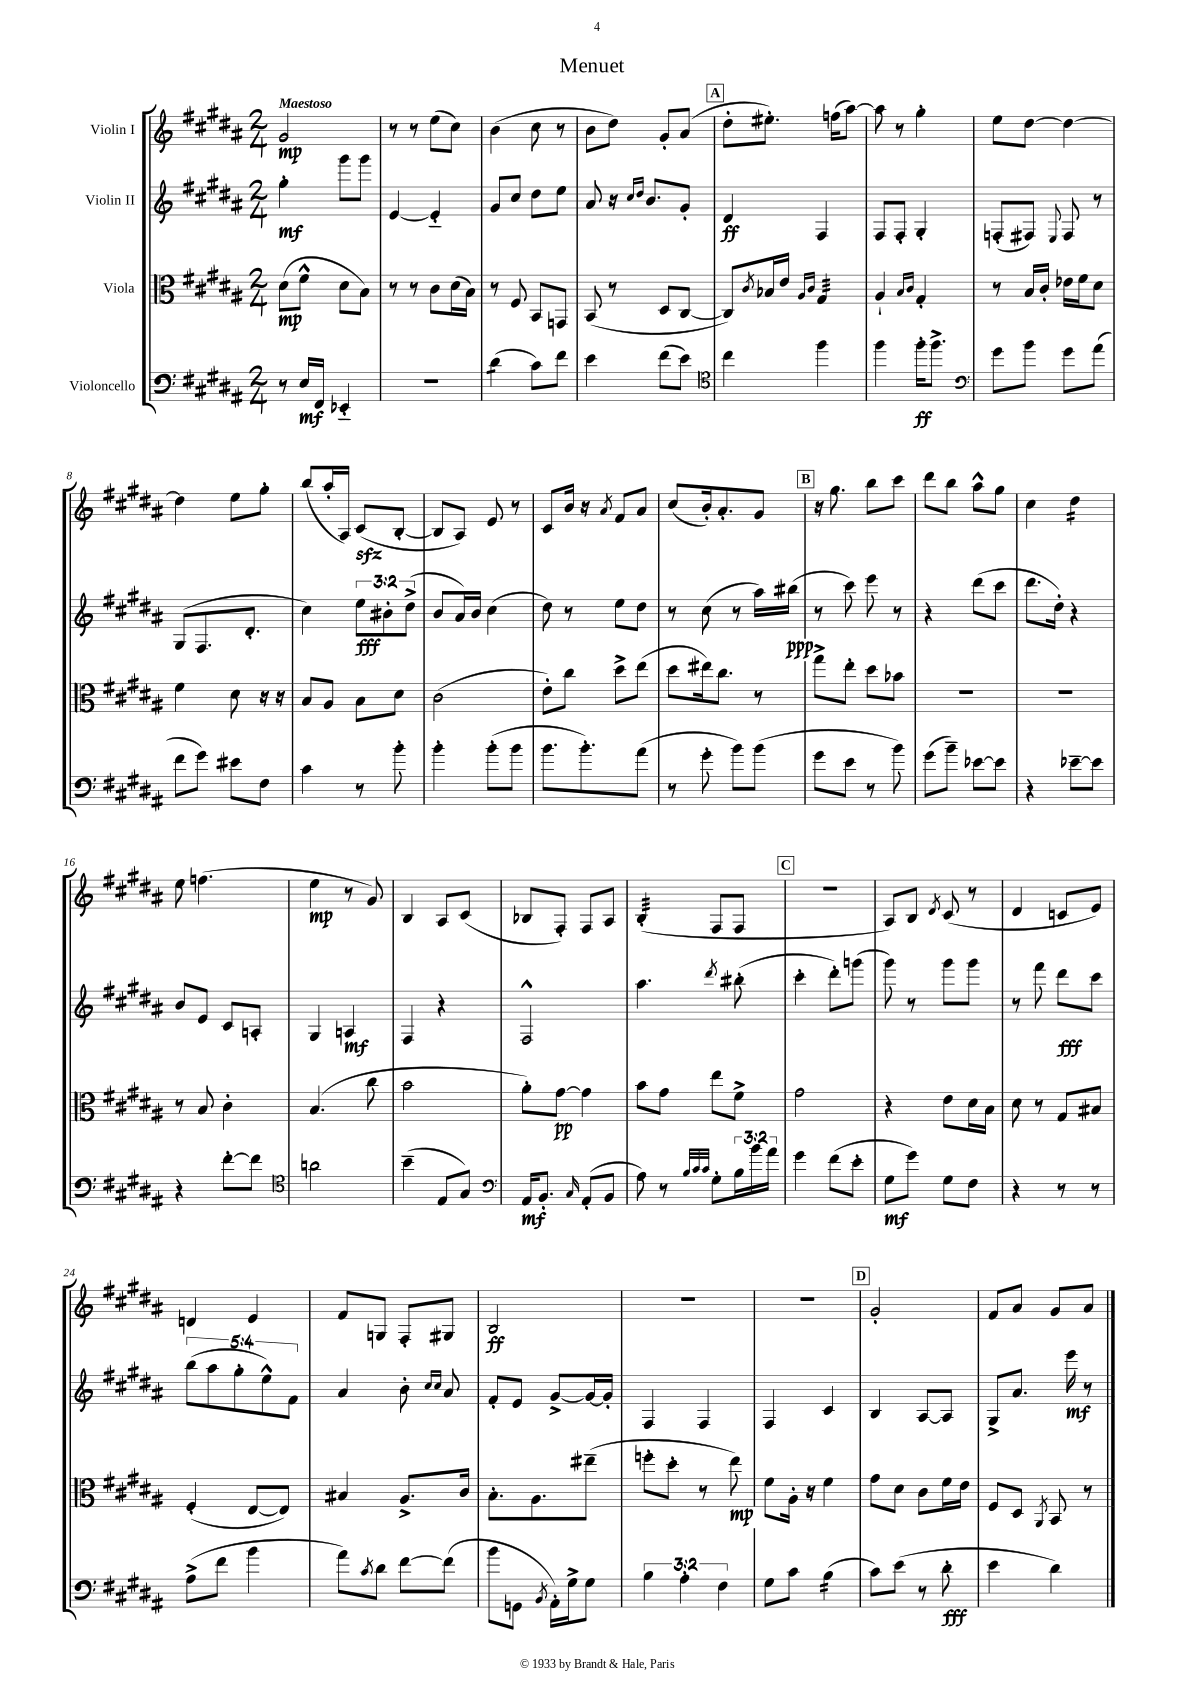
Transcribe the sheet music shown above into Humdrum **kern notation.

**kern	**kern	**kern	**kern
*staff4	*staff3	*staff2	*staff1
*clefF4	*clefC3	*clefG2	*clefG2
*k[f#c#g#d#a#]	*k[f#c#g#d#a#]	*k[f#c#g#d#a#]	*k[f#c#g#d#a#]
*M2/4	*M2/4	*M2/4	*M2/4
8r	(8d#\L	4gg#'\	2g#/
16E/LL	8f#^^\J	.	.
16FF#/JJ	.	.	.
4EE-'~/	8d#\L	8ggg#\L	.
.	8B\J)	8ggg#\J	.
=	=	=	=
2r	8r	[4e/	8r
.	8r	.	8r
.	8c#\L	4e'~/]	(8ee\L
.	(16d#\L	.	8cc#\J)
.	16B\JJ)	.	.
=	=	=	=
(4d#\	8r	8g#/L	(4b\
.	8F#/	8cc#/J	.
8c#\L)	8BB/L	8dd#\L	8cc#\
8f#\J	8GG/J	8ee\J	8r
=	=	=	=
4e\	(8BB/	8a#/	8b\L
.	8r	16r	8dd#\J)
.	.	16qqcc#/LL	.
.	.	16qqdd#/JJ	.
.	.	8.b/L	.
(8f#\L	8D#/L	.	8g#'/L
8e\J)	[8C#/J	8g#'/J	(8a#/J
=	=	=	=
*clefC4	*	*	*
4cc#\	8C#/]L)	4d#/	8dd#'\L
.	8qc#/	.	.
.	16B-/L	.	8.ee#'\J)
.	16e/JJ	.	.
.	16qqA#/LL	.	.
.	16qqc#/JJ	.	.
4ff#\	4G#/	4F#/	.
.	.	.	(16ff\LK
.	.	.	[8aa#\J)
=	=	=	=
4ff#\	4A#`/	8F#/L	8aa#\]
.	.	8F#'/J	8r
.	16qqB/LL	.	.
.	16qqc#/JJ	.	.
16ff#'\LK	4G#'/	4G#'/	4gg#'\
8.ff#^\J	.	.	.
=	=	=	=
*clefF4	*	*	*
8g#\L	8r	(8F'/L	8ee\L
8b\J	16B/LL	8F#/J)	[8dd#\J
.	16c#'/JJ	.	.
.	.	8qqE/	.
8g#\L	16e-\LL	8F#/	4dd#\_
.	16f#\J	.	.
(8a#\J	8d#\J	8r	.
=	=	=	=
8f#\L	4f#\	(8G#/L	4dd#\]
8g#\J)	.	8.F#/	.
8e#\L	8d#\	.	8ee\L
.	.	8.d#'/J	.
8F#\J	16r	.	8gg#'\J
.	16r	.	.
=	=	=	=
4c#\	8B/L	4cc#\)	(8bb/L
.	8A#/J	.	16aa#'/L
.	.	.	16A#/JJ)
8r	8B\L	12ee\L	(8c#/L
.	.	12b#'\	.
8b'\	8d#\J	.	[8B'/J
.	.	(12dd#^\J	.
=	=	=	=
4b'\	(2c#\	8b/L	8B/]L
.	.	16a#/L)	8A#/J)
.	.	16b/JJ	.
(8b'\L	.	(4cc#\	8e/
8b\J	.	.	8r
=	=	=	=
8.b\L	8e'\L)	8dd#\)	8c#/L
.	8cc#\J	8r	16b/Jk
8.b'\)	.	.	16r
.	.	.	8qa#/
.	8dd#^\L	8ee\L	8f#/L
(8a#\J	(8ee\J	8dd#\J	8a#/J
=	=	=	=
8r	8dd#\L	8r	(8cc#/L
8g#'\	16ee#\k)	(8cc#\	16b'/k)
.	8.cc#\J	.	8.a#'/
8b\L)	.	8r	.
(8b\J	8r	16aa#\LL)	8g#/J
.	.	(16bb#\JJ	.
=	=	=	=
8g#\L	8gg#^\L	8r	16r
.	.	.	8.gg#\
8e\J	8ee'\J	8ccc#\)	.
8r	8dd#\L	8eee\	8bb\L
8b\)	8b-\J	8r	8ccc#\J
=	=	=	=
(8g#\L	2r	4r	8ddd#\L
8b~\J)	.	.	8bb\J
[8e-\L	.	(8ddd#\L	8aa#^^\L
8e-\]J	.	8ccc#\J	8gg#\J
=	=	=	=
4r	2r	8.ddd#\L	4cc#\
.	.	16dd#'\Jk)	.
[8e-~\L	.	4r	4dd#\
8e-\]J	.	.	.
=	=	=	=
4r	8r	8b/L	8ee\
.	8B/	8e/J	(4.ff\
[8f#'\L	4c#'\	8c#/L	.
8f#\]J	.	8A'/J	.
=	=	=	=
*clefC4	*	*	*
2a\	(4.B/	4G#/	4ee\
.	.	4A/	8r
.	8cc#\	.	8g#/)
=	=	=	=
(4b~\	2b\	4F#/	4B/
8E/L	.	4r	8A#/L
8G#/J)	.	.	(8c#/J
=	=	=	=
*clefF4	*	*	*
16AA#/LK	8a#'\L)	2F#^^/	8B-/L
8.BB'/J	.	.	.
.	[8g#\J	.	8F#'/J)
16qqC#/	.	.	.
(8AA#'/L	4g#\]	.	8F#/L
8BB/J	.	.	8A#/J
=	=	=	=
8A#\)	8b\L	4.aa#\	(4B'/
8r	8g#\J	.	.
32qqB/LLL	.	.	.
32qqc#/	.	.	.
32qqc#/JJJ	.	.	.
8G#'\L	8ee\L	.	8F#/L
.	.	8qddd#/	.
24B\L	8f#^\J	(8bb#'\	8F#/J
24b\	.	.	.
24a#\JJ	.	.	.
=	=	=	=
4g#\	2g#\	4ccc#'\	2r
(8f#\L	.	8ddd#'\L)	.
8e'\J	.	(8ggg\J	.
=	=	=	=
8G#\L	4r	8ggg#\)	8A#/L)
8g#\J)	.	8r	8B/J
.	.	.	8qd#/
8G#\L	8e\L	8ggg#\L	(8c#/
8F#\J	16d#\L	8ggg#\J	8r
.	16B\JJ	.	.
=	=	=	=
4r	8d#\	8r	4d#/
.	8r	8fff#\	.
8r	8G#/L	8ddd#\L	8c/L
8r	8B#/J	8ccc#\J	8e/J)
=	=	=	=
(8A#^\L	(4F#'/	(10bb\L	4d/
.	.	10aa#\	.
8f#\J	.	.	.
.	.	10gg#'\	.
4b\	[8E/L	.	4e/
.	.	10ee^^\)	.
.	8E/]J)	.	.
.	.	10f#\J	.
=	=	=	=
8a#\L)	4B#/	4a#/	8f#/L
8qc#/	.	.	.
8d#\J	.	.	8G/J
[8f#\L	8.A#^/L	8b'\	8F#'/L
.	.	16qqcc#/LL	.
.	.	16qqcc#/JJ	.
(8f#\]J	.	8a#/	8G#/J
.	16c#/Jk	.	.
=	=	=	=
8b\L	8.B'\L	8f#'/L	2B/
8GG\J	.	8e/J	.
.	8.A#\	.	.
8qBB/	.	.	.
16AA#'\LL)	.	[8g#^/L	.
16G#^\J	.	.	.
8G#\J	(8ee#~\J	16g#/_L	.
.	.	16g#'/]JJ	.
=	=	=	=
6B\	8ff'\L	4F#/	2r
.	8dd#'\J	.	.
6A#'\	.	.	.
.	8r	4F#/	.
6F#\	.	.	.
.	8ee\)	.	.
=	=	=	=
8G#\L	8f#\L	4F#/	2r
8c#\J	16A#'\Jk	.	.
.	16r	.	.
(4B\	4f#\	4c#/	.
=	=	=	=
8c#\L)	8g#\L	4B/	2g#'/
(8e\J	8d#\J	.	.
8r	8c#\L	[8A#/L	.
8d#'\	16f#\L	8A#/]J	.
.	16e\JJ	.	.
=	=	=	=
4e\	8F#/L	8G#^/L	8f#/L
.	8D#/J	8.a#/J	8a#/J
.	8qAA#/	.	.
4d#\)	8BB/	.	8g#/L
.	.	16eee\	.
.	8r	8r	8a#/J
==	==	==	==
*-	*-	*-	*-
